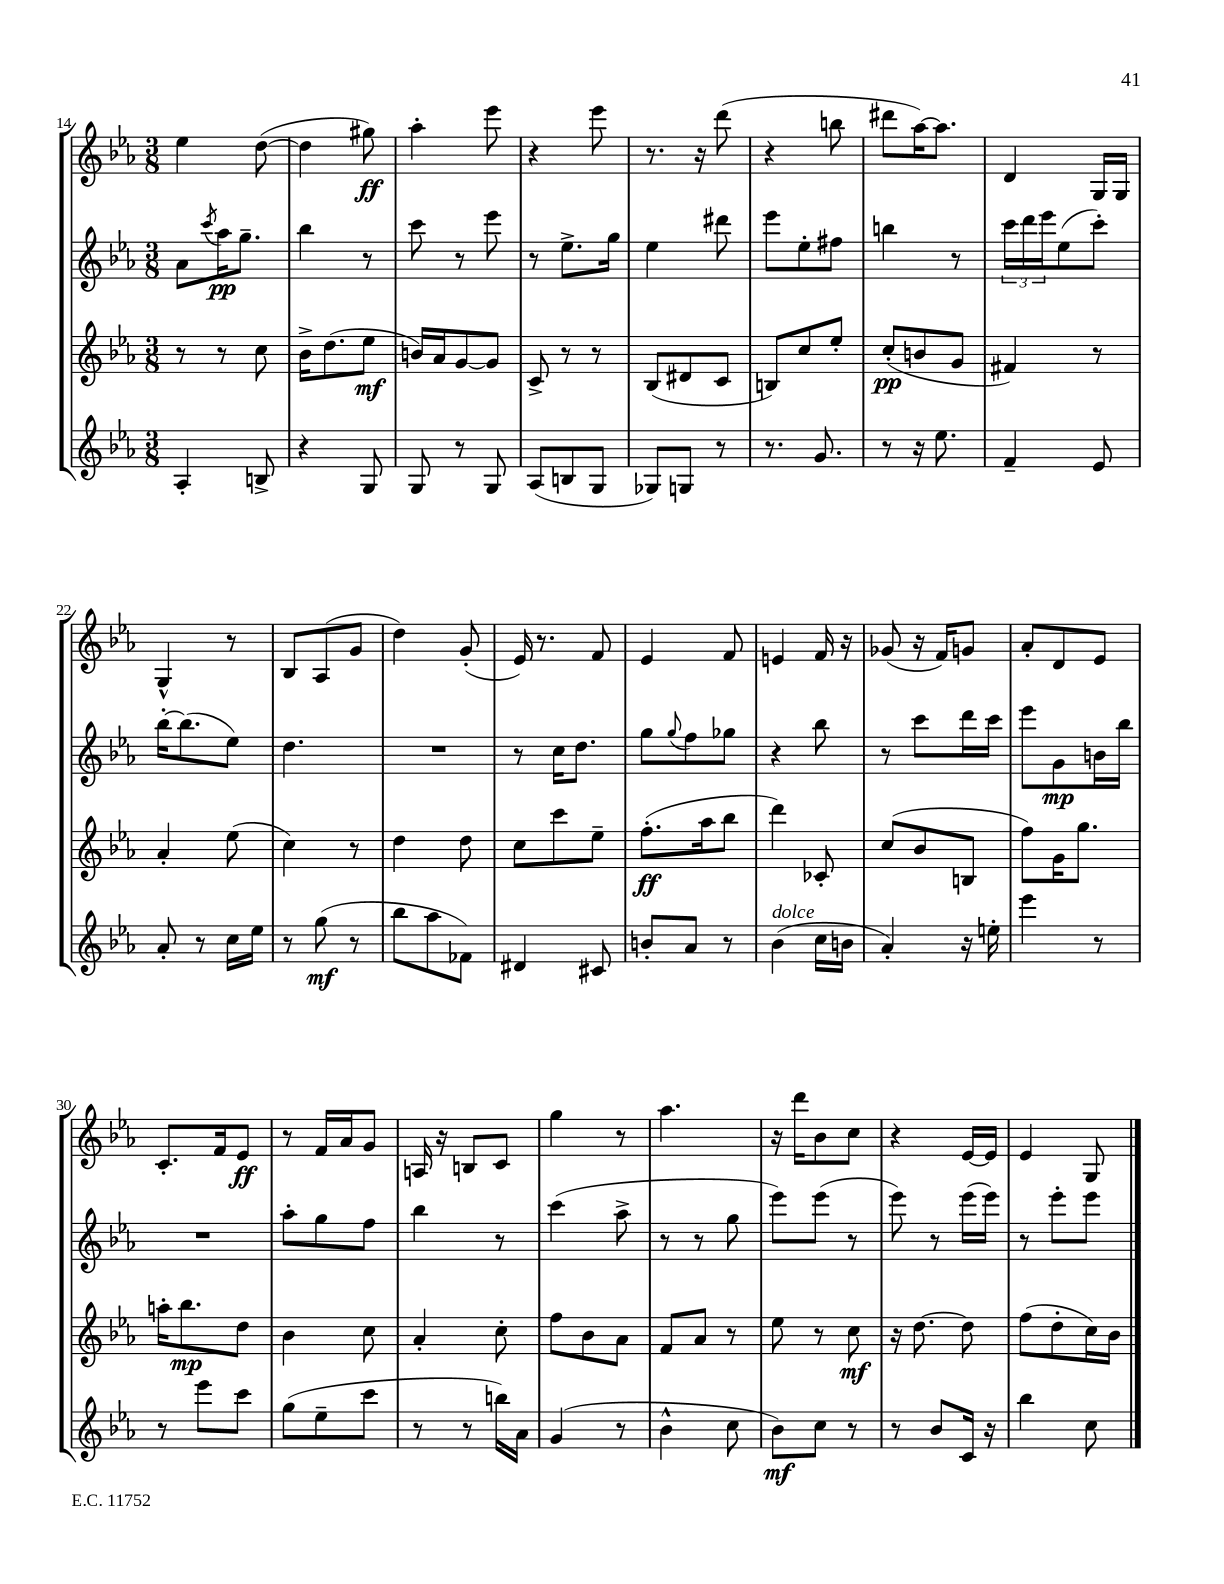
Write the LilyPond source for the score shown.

<<
\new StaffGroup <<
\new Staff = "s0" {
    \clef treble \key ees \major \numericTimeSignature \time 3/8
    ees''4 d''8~( |
    d''4 gis''8\ff) |
    aes''4-. ees'''8 |
    r4 ees'''8 |
    r8. r16 d'''8( |
    r4 b''8 |
    dis'''8 aes''16~) aes''8. |
    d'4 g16 g16 |
    g4-^ r8 |
    bes8 aes8( g'8 |
    d''4) g'8-.( |
    ees'16) r8. f'8 |
    ees'4 f'8 |
    e'4 f'16 r16 |
    ges'8( r16 f'16) g'8 |
    aes'8-. d'8 ees'8 |
    c'8.-. f'16 ees'8\ff |
    r8 f'16 aes'16 g'8 |
    a16 r16 b8 c'8 |
    g''4 r8 |
    aes''4. |
    r16 d'''16 bes'8 c''8 |
    r4 ees'16~ ees'16 |
    ees'4 g8 \bar "|." |
}
\new Staff = "s1" {
    \clef treble \key ees \major \numericTimeSignature \time 3/8
    aes'8 \acciaccatura { c'''8 } aes''16\pp g''8.-- |
    bes''4 r8 |
    c'''8 r8 ees'''8 |
    r8 ees''8.-> g''16 |
    ees''4 dis'''8 |
    ees'''8 ees''8-. fis''8 |
    b''4 r8 |
    \tuplet 3/2 { c'''16 d'''16 ees'''16 } ees''8( c'''8-.) |
    bes''16~-. bes''8.( ees''8) |
    d''4. |
    R4. |
    r8 c''16 d''8. |
    g''8 \appoggiatura { g''8 } f''8 ges''8 |
    r4 bes''8 |
    r8 c'''8 d'''16 c'''16 |
    ees'''8 g'8\mp b'16 bes''16 |
    R4. |
    aes''8-. g''8 f''8 |
    bes''4 r8 |
    c'''4( aes''8-> |
    r8 r8 g''8 |
    ees'''8) ees'''8( r8 |
    ees'''8) r8 ees'''16( ees'''16) |
    r8 ees'''8-. ees'''8 \bar "|." |
}
\new Staff = "s2" {
    \clef treble \key ees \major \numericTimeSignature \time 3/8
    r8 r8 c''8 |
    bes'16-> d''8.( ees''8\mf |
    b'16) aes'16 g'8~ g'8 |
    c'8-> r8 r8 |
    bes8( dis'8 c'8 |
    b8) c''8 ees''8-. |
    c''8-.\pp( b'8 g'8 |
    fis'4) r8 |
    aes'4-. ees''8( |
    c''4) r8 |
    d''4 d''8 |
    c''8 c'''8 ees''8-- |
    f''8.-.\ff( aes''16 bes''8 |
    d'''4) ces'8-. |
    c''8( bes'8 b8 |
    f''8) g'16 g''8. |
    a''16-. bes''8.\mp d''8 |
    bes'4 c''8 |
    aes'4-. c''8-. |
    f''8 bes'8 aes'8 |
    f'8 aes'8 r8 |
    ees''8 r8 c''8\mf |
    r16 d''8.~ d''8 |
    f''8( d''8-. c''16) bes'16 \bar "|." |
}
\new Staff = "s3" {
    \clef treble \key ees \major \numericTimeSignature \time 3/8
    aes4-. b8-> |
    r4 g8 |
    g8 r8 g8 |
    aes8( b8 g8 |
    ges8) g8 r8 |
    r8. g'8. |
    r8 r16 ees''8. |
    f'4-- ees'8 |
    aes'8-. r8 c''16 ees''16 |
    r8 g''8\mf( r8 |
    bes''8 aes''8 fes'8) |
    dis'4 cis'8 |
    b'8-. aes'8 r8 |
    bes'4^\markup { \italic "dolce" }( c''16 b'16 |
    aes'4-.) r16 e''16-. |
    ees'''4 r8 |
    r8 ees'''8 c'''8 |
    g''8( ees''8-- c'''8 |
    r8 r8 b''16) aes'16 |
    g'4( r8 |
    bes'4-^ c''8 |
    bes'8\mf) c''8 r8 |
    r8 bes'8 c'16 r16 |
    bes''4 c''8 \bar "|." |
}
>>
>>
\layout { \context { \Score currentBarNumber = #14 } }
